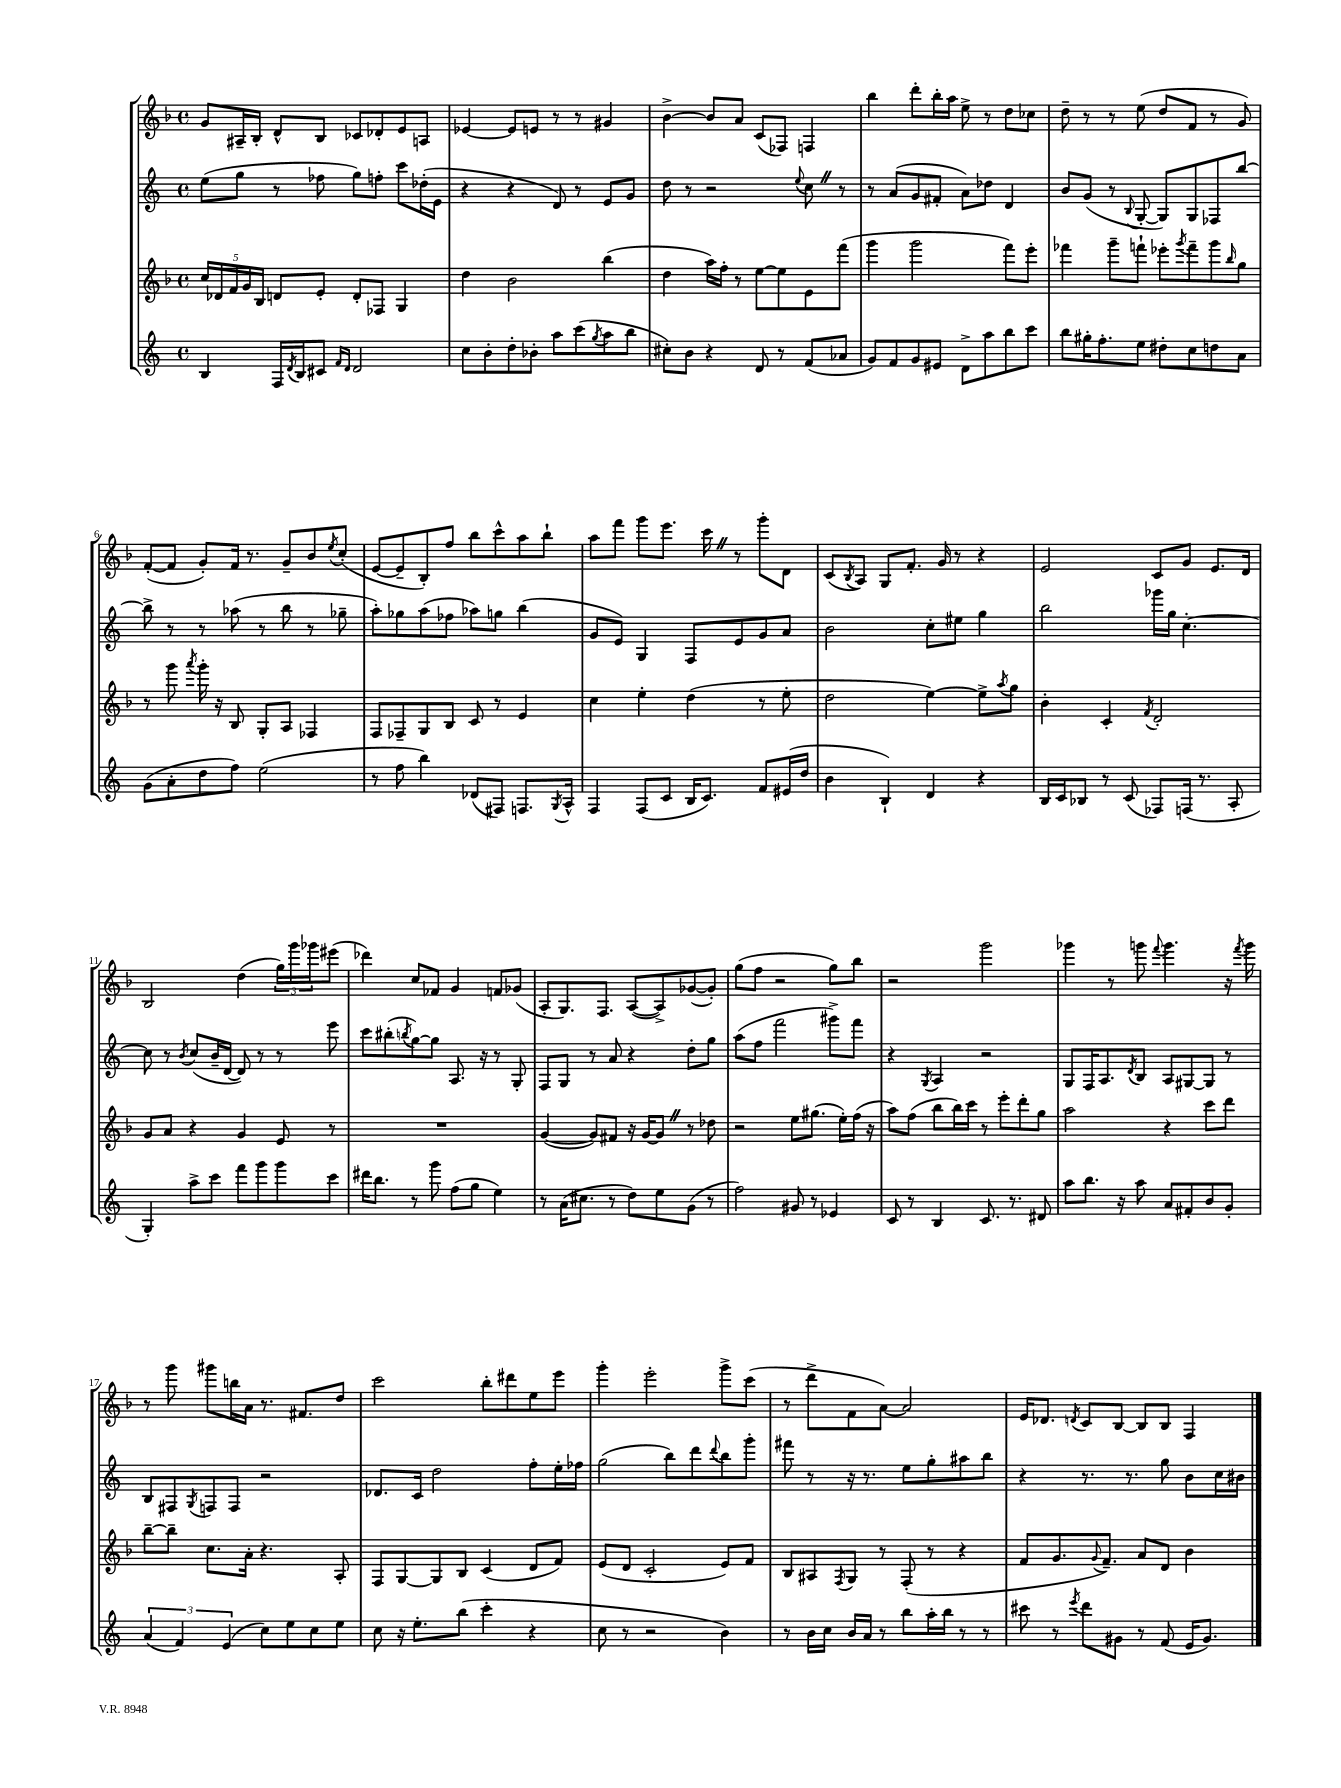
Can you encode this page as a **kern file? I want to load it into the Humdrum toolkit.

**kern	**kern	**kern	**kern
*staff4	*staff3	*staff2	*staff1
*clefG2	*clefG2	*clefG2	*clefG2
*k[]	*k[b-]	*k[]	*k[b-]
*M4/4	*M4/4	*M4/4	*M4/4
*met(c)	*met(c)	*met(c)	*met(c)
4B	20cc	(8ee	8g
.	20d-	.	.
.	20f	.	.
.	.	8gg	16A#~
.	20g	.	.
.	.	.	16B-'
.	20B-	.	.
16F	8d	8r	8d^^
8qd	.	.	.
16B	.	.	.
8c#	8e'	8ff-	8B-
16qqf	.	.	.
16qqd	.	.	.
2d	8d'	8gg)	8c-
.	8F-	8ff'	8d-'
.	4G	8ccc	8e
.	.	(16dd-'	8A
.	.	16e	.
=	=	=	=
8cc	4dd	4r	[4e-
8b'	.	.	.
8dd'	2b-	4r	8e-]
8b-'	.	.	8e
8aa	.	8d)	8r
(8ccc	.	8r	8r
8qgg	.	.	.
8aa	(4bb-	8e	4g#
8bb	.	8g	.
=	=	=	=
8cc#')	4dd	8dd	[4b-^
8b	.	8r	.
4r	16aa)	2r	8b-]
.	16ff'	.	.
.	8r	.	8a
8d	[8ee	.	(8c
8r	8ee]	.	8F-)
.	.	8qqee	.
(8f	8e	8cc	4F
8a-	(8fff	8r	.
=	=	=	=
8g)	4ggg	8r	4bb-
8f	.	(8a	.
8g	2ggg	8g	8ddd'
8e#	.	8f#'	16bb-'
.	.	.	16aa
8d^	.	8a)	8ee^
8aa	.	8dd-	8r
8bb	8fff)	4d	8dd
8ccc	8eee'	.	8cc-
=	=	=	=
8bb	4fff-	8b	8dd~
16gg#'	.	(8g	8r
8.ff'	.	.	.
.	8ggg~	8r	8r
.	.	8qqB	.
8ee	8fff`	[8G'	(8ee
8dd#'	8eee-'	8G])	8dd
.	8qggg	.	.
8cc	8fff~	8G	8f
8dd	8ggg	8F-	8r
.	16qqbb-	.	.
8a	8gg	[8bb	8g)
=	=	=	=
(8g	8r	8bb^]	([8f'
8a'	8ggg	8r	8f]
.	8qaaa	.	.
8dd	16ggg'	8r	8g')
.	16r	.	.
8ff)	8B-	(8aa-	16f
.	.	.	8.r
(2ee	8G'	8r	.
.	8A	8bb	8g~
.	4F-	8r	8b-
.	.	.	8qee
.	.	8gg-~	(8cc'
=	=	=	=
8r	8F	8aa')	[8e
8ff	8F-~	8gg-	8e~]
4bb)	8G	(8aa	8B-')
.	8B-	8ff-	8ff
(8d-	8c	8aa-)	8bb-
8F#)	8r	8gg	8ccc^^
8.F	4e	(4bb	8aa
.	.	.	8bb-`
8qG	.	.	.
16A^^	.	.	.
=	=	=	=
4F	4cc	8g	8aa
.	.	8e)	8fff
(8F	4ee'	4G	8ggg
8c	.	.	8.eee
16B	(4dd	8F	.
8.c)	.	.	16ccc
.	.	8e	8r
8f	8r	8g	8ggg'
(16e#	8ee'	8a	8d
16dd	.	.	.
=	=	=	=
4b	2dd	2b	(8c
.	.	.	8qB-
.	.	.	8A)
4B`)	.	.	8G
.	.	.	8.f'
4d	[4ee)	8cc'	.
.	.	.	16g
.	.	8ee#	8r
4r	8ee^]	4gg	4r
.	8qaa	.	.
.	8gg	.	.
=	=	=	=
16B	4b-'	2bb	2e
16c	.	.	.
8B-	.	.	.
8r	4c'	.	.
(8c	.	.	.
.	8qf	.	.
8F-)	2d'	16ggg-	8c
.	.	16gg	.
(16F	.	[4.cc'	8g
8.r	.	.	.
.	.	.	8.e
8A'	.	.	.
.	.	.	16d
=	=	=	=
4G')	8g	8cc]	2B-
.	8a	8r	.
.	.	8qb	.
8aa^	4r	(8cc	.
8ccc	.	16b~	.
.	.	[16d	.
8fff	4g	8d])	(4dd
8ggg	.	8r	.
8ggg	8e	8r	24gg)
.	.	.	24ggg
.	.	.	24ggg-
8ccc	8r	8eee	(8eee#
=	=	=	=
16ddd#	1r	8ccc	4ddd-)
8.bb	.	.	.
.	.	(8bb#'	.
.	.	8qbb	.
8r	.	[8gg)	8cc
8ggg	.	8gg]	8f-
(8ff	.	8.A	4g
8gg	.	.	.
.	.	16r	.
4ee)	.	8r	8f
.	.	8G'	(8g-
=	=	=	=
8r	([4g	8F	8A'
(16a	.	8G	8.G)
8.cc#	.	.	.
.	8g])	8r	.
.	.	.	8.F
8r	8f#	8a	.
8dd)	16r	4r	([8A
.	[16g	.	.
8ee	8g]	.	8A^])
(8g	8r	8dd'	([8g-
8r	8dd-	8gg	8g-'])
=	=	=	=
2ff)	2r	(8aa	(8gg
.	.	8ff	8ff
.	.	2fff	2r
8g#	8ee	.	.
8r	(8.gg#	.	.
4e-	.	8ggg#^)	8gg)
.	16ee')	.	.
.	(16ff	8fff	8bb-
.	16r	.	.
=	=	=	=
8c	8aa)	4r	2r
8r	(8ff	.	.
.	.	8qG	.
4B	8bb-	4A	.
.	16bb-)	.	.
.	16ccc	.	.
8.c	8r	2r	2ggg
.	8eee'	.	.
8.r	.	.	.
.	8ddd'	.	.
8d#	8gg	.	.
=	=	=	=
8aa	2aa	8G	4ggg-
8.bb	.	16F	.
.	.	8.A	.
.	.	.	8r
16r	.	.	.
.	.	8qd	.
8aa	.	8B	8ggg
.	.	.	8qqfff
8a	4r	8A	4.ggg
8f#'	.	[8G#	.
8b	8ccc	8G#]	.
8g'	8ddd	8r	16r
.	.	.	8qfff
.	.	.	16ggg
=	=	=	=
(6a	[8bb-~	8B	8r
.	8bb-~]	8F#	8ggg
6f)	.	.	.
.	.	8qG	.
.	8.cc	8F	8ggg#
(6e	.	.	.
.	.	8F	16bb
.	16a'	.	16a
8cc)	4.r	2r	8.r
8ee	.	.	.
.	.	.	8.f#
8cc	.	.	.
8ee	8A'	.	8dd
=	=	=	=
8cc	8F	8.d-	2ccc
16r	[8G	.	.
8.ee'	.	16c	.
.	8G]	2dd	.
(8bb	8B-	.	.
4ccc'	(4c	.	8bb-'
.	.	.	8ddd#
4r	8d	8ff'	8ee
.	8f)	16ee'	8eee
.	.	16ff-	.
=	=	=	=
8cc	(8e	(2gg	4ggg'
8r	8d	.	.
2r	2c'	.	2eee'
.	.	8bb)	.
.	.	8ddd	.
.	.	8qqddd	.
4b)	8e)	8bb	8ggg^
.	8f	8ggg'	(8ccc
=	=	=	=
8r	8B-	8fff#	8r
16b	8A#	8r	8ddd^
16cc	.	.	.
.	8qF	.	.
16b	8G	16r	8f
16a	.	8.r	.
8r	8r	.	[8a)
8bb	(8F'	8ee	2a]
16aa'	8r	8gg'	.
16bb	.	.	.
8r	4r	8aa#	.
8r	.	8bb	.
=	=	=	=
8ccc#	8f	4r	16e
.	.	.	8.d-
8r	8.g	.	.
8qeee	.	.	8qd
8ddd	.	8.r	8c
.	8qqg	.	.
.	8.f~)	.	.
8g#	.	.	[8B-
.	.	8.r	.
8r	8a	.	8B-]
(8f	8d	8gg	8B-
16e	4b-	8b	4F
8.g#)	.	.	.
.	.	16cc	.
.	.	16b#	.
==	==	==	==
*-	*-	*-	*-
